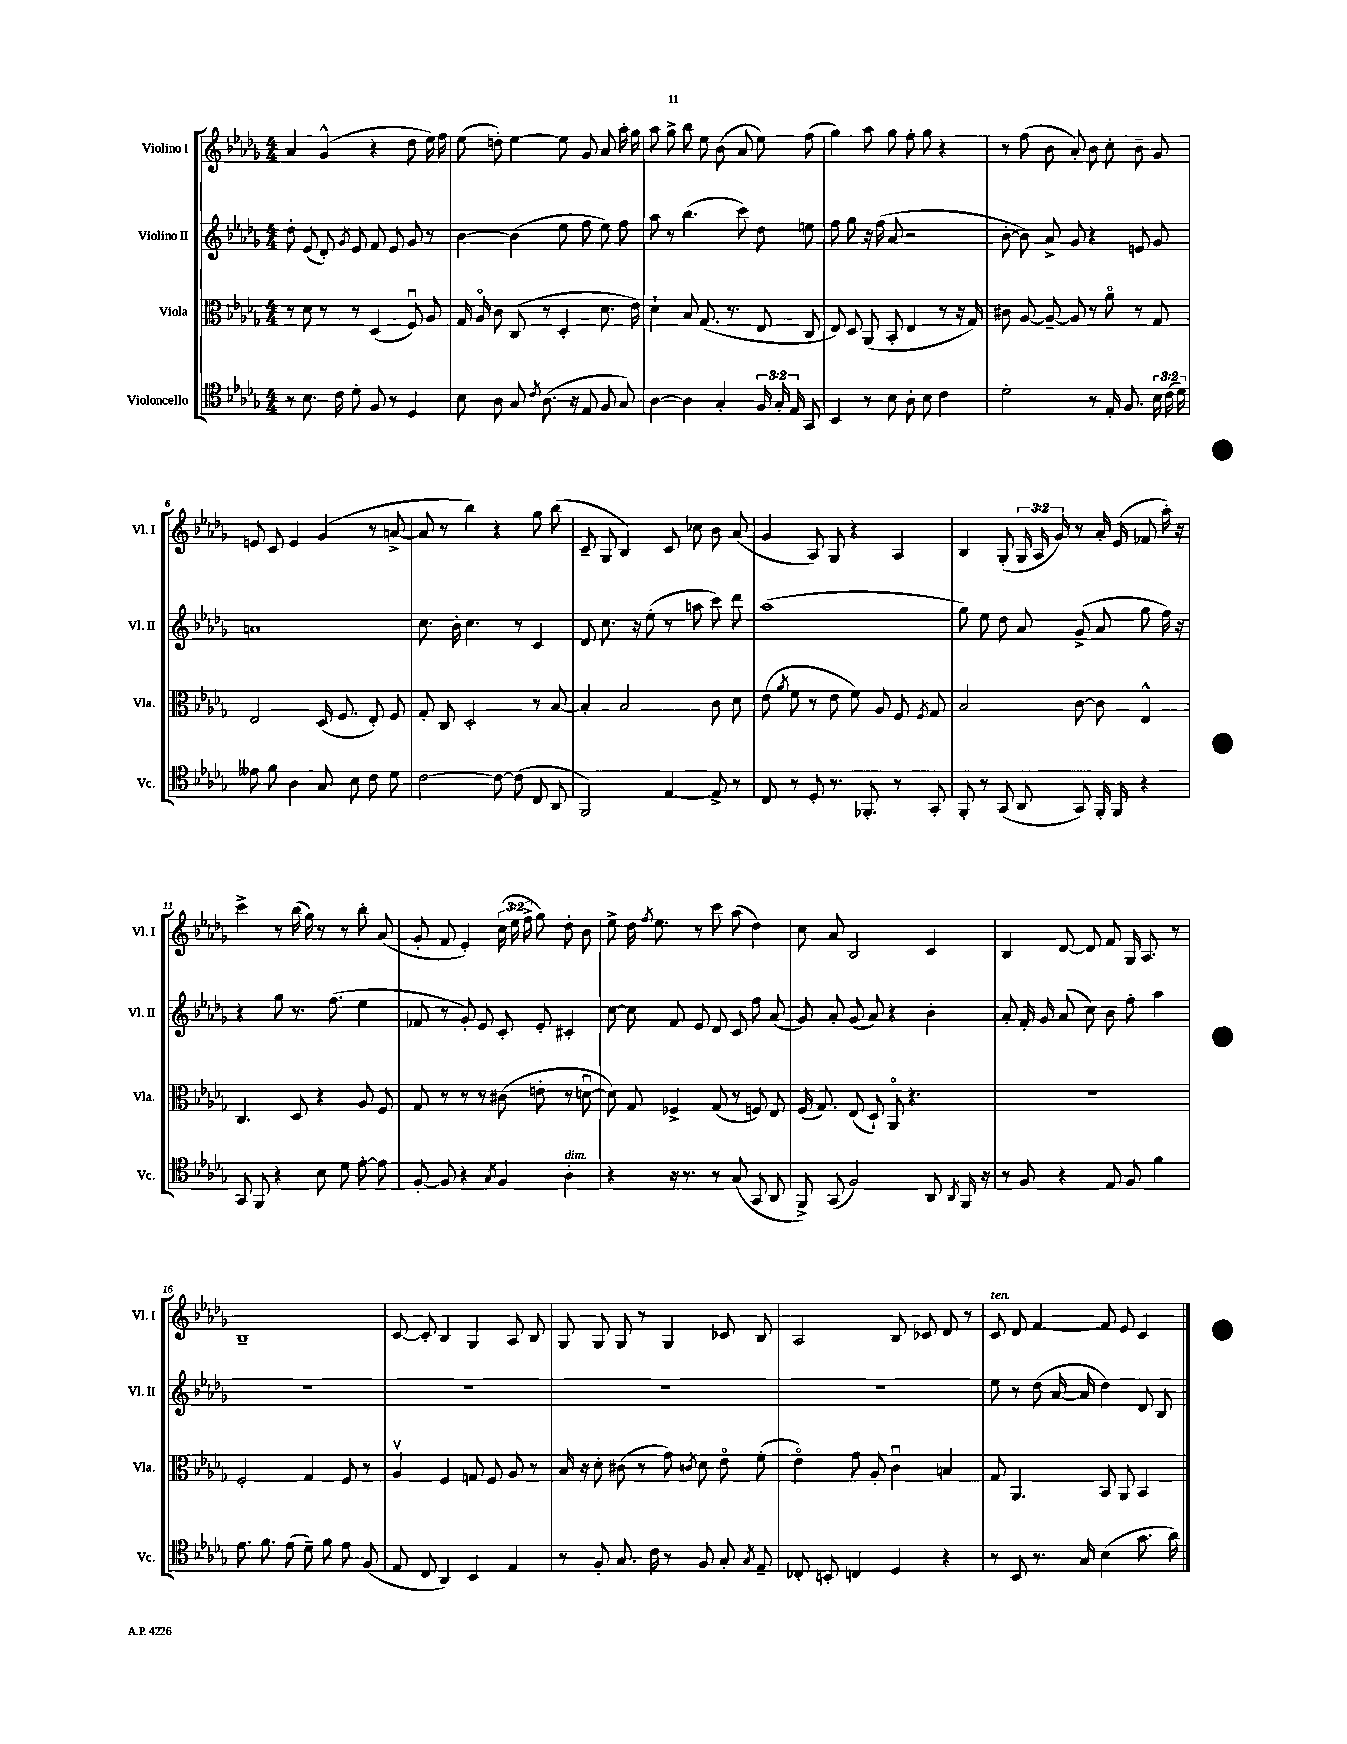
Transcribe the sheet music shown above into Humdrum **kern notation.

**kern	**kern	**kern	**kern
*staff4	*staff3	*staff2	*staff1
*clefC4	*clefC3	*clefG2	*clefG2
*k[b-e-a-d-g-]	*k[b-e-a-d-g-]	*k[b-e-a-d-g-]	*k[b-e-a-d-g-]
*M4/4	*M4/4	*M4/4	*M4/4
8r	8r	8dd-'	4a-
8.B-	8d-	(8e-	.
.	8r	8d-')	(4g-^^
16c	.	.	.
.	.	8qg-	.
8d-'	8r	8e-	.
8F	(4D-	8f	4r
8r	.	8e-	.
4D-	8Fu)	8g-	8dd-
.	8A-	8r	16ee-)
.	.	.	16ff
=	=	=	=
8B-	16G-	[4b-	(8ee-
.	16A-o	.	.
8A-	8c	.	8dd')
8G-	(8C	(4b-]	[4ee-
8qc	.	.	.
(8.A-	8r	.	.
.	4D-'	8ee-	8ee-]
16r	.	.	.
8E-	.	8ff	8g-
8F	8.d-	8ee-)	8a-
8G-)	.	8ff	16aa-'
.	16e-)	.	16gg-
=	=	=	=
[4A-	4d-`	8aa-	8aa-
.	.	8r	8gg-^
4A-]	8B-	(4.bb-	8bb-
.	(8.G-	.	8ee-
4G-'	.	.	(8b-
.	8.r	.	.
.	.	8ccc)	8a-
24F	8E-	8dd-	8ee-)
24G-'	.	.	.
24E-	.	.	.
8GG-	8C	8ee	(8ff
=	=	=	=
4BB-	8E-)	8ff	4gg-)
.	8D-	8gg-	.
8r	(8AA-	16r	8aa-
.	.	(16ff	.
8B-	8BB-'	8a-	8gg-
8A-'	4E-	2r	8ff'
8B-	.	.	8gg-
4c	8r	.	4r
.	16r	.	.
.	16G-)	.	.
=	=	=	=
2d-'	8c#	[8b-'	8r
.	[8A-	8b-])	(8ff
.	8A-~_	8a-^	8b-
.	8A-]	8g-	8a-')
8r	8r	4r	8b-
16E-'	8a-o	.	8cc'
8.F	.	.	.
.	8r	8e	8b-~
24B-	8G-	8g-	8g-
(24c	.	.	.
24d-)	.	.	.
=	=	=	=
8e--	2E-	1a	8e
8f	.	.	8c
4A-	.	.	4e
8G-	(16D-	.	(4g-
.	8.F	.	.
8B-	.	.	.
8c	8E-')	.	8r
8d-	8F	.	[8a^
=	=	=	=
[2c	8G-'	8.cc	8a]
.	8C	.	8r
.	.	16b-'	.
.	2D-'	4.cc	4bb-)
8c_	.	.	4r
(8c]	.	8r	.
8C	8r	4c	8gg-
8AA-	[8B-	.	(8bb-
=	=	=	=
2FF)	4B-']	8d-	8c~
.	.	8.cc	8G-
.	2B-	.	4B-)
.	.	16r	.
.	.	(8ee-'	.
[4E-	.	8r	8c
.	.	8aa	8cc-
8E-^]	8c	8ccc)	8b-
8r	8d-	8ddd-	(8a-
=	=	=	=
8C	(8e-	(1aa-	4g-
.	8qa-	.	.
8r	8f	.	.
8D-'	8r	.	8A-)
8.r	8e-	.	8G-
.	8f)	.	4r
8.FF-'	.	.	.
.	8A-	.	.
8r	8F	.	4A-
.	8qF	.	.
8GG-'	8G-	.	.
=	=	=	=
8FF'	2B-	8gg-)	4B-
8r	.	8ee-	.
(8GG-	.	8dd-	(8G-'
8AA-	.	8a-	24G-
.	.	.	24A-
.	.	.	24g-)
8GG-)	[8c	(8g-^	8r
16FF'	8c]	8a-	16a-'
16FF	.	.	(16e-
4r	4E-^^	8gg-	8f-
.	.	16ff)	16aa-')
.	.	16r	16r
=	=	=	=
8GG-	4.C	4r	4ccc^
8FF	.	.	.
4r	.	8gg-	8r
.	8D-	8.r	(16bb-
.	.	.	16gg-)
8B-	4r	.	8r
.	.	(8.ff	.
8d-	.	.	8r
[8e-'	8A-	4ee-	8bb-'
8e-]	8F	.	(8a-
=	=	=	=
[8F'	8G-	8f-	8g-'
8F]	8r	8r	8f
4r	8r	8g-')	4e-')
.	8r	8e-	.
8qG-	.	.	.
4F	(8c#	8c'	(24cc
.	.	.	24ee-
.	.	.	24ff^
.	8e'	8e-'	8gg-)
4A-'	8r	4c#'	8dd-'
.	[8du	.	8b-
=	=	=	=
4r	8d])	[8cc	8ee-^
.	8G-	8cc]	16dd-
.	.	.	8qff
.	.	.	8.ee-
16r	4F-^	8f	.
8.r	.	.	.
.	.	8e-	8r
8r	(8G-	8d-	8ccc
(8G-	8r	8c	(8aa-
8GG-	8F)	8ff	4dd-)
8AA-	8E-	(8a-	.
=	=	=	=
8FF^)	(16F	8g-)	8cc
.	8.G-)	.	.
(8GG-	.	8a-'	8a-
2F)	(8E-	(8g-	2B-
.	8D-`)	8a-)	.
.	8AA-o	4r	.
.	4.r	.	.
8AA-	.	4b-'	4c
8qAA-	.	.	.
16FF	.	.	.
16r	.	.	.
=	=	=	=
8r	1r	8a-'	4B-
8F	.	16f'	.
.	.	16g-	.
4r	.	(8a-	[8d-
.	.	8cc)	8d-]
8E-	.	8b-	8f
8F	.	8ff'	16G-
.	.	.	8.A-
4f	.	4aa-	.
.	.	.	8r
=	=	=	=
8.e-	2F'	1r	1B-~
8.f	.	.	.
(8e-	.	.	.
8d-~)	4G-	.	.
8f	.	.	.
8e-	8F	.	.
(8F	8r	.	.
=	=	=	=
8E-	4A-v	1r	[8c
8C	.	.	8c']
4AA-)	4F	.	4B-
4BB-	8G	.	4G-
.	8F	.	.
4E-	8A-	.	8A-
.	8r	.	8B-
=	=	=	=
8r	16B-	1r	8G-
.	16r	.	.
8F'	8d-'	.	8G-
8.G-	(8c#	.	8G-
.	8r	.	8r
16c	.	.	.
8r	8g-)	.	4G-
.	8qc	.	.
8F	8d-	.	.
8G-'	8e-o	.	8c-
8qG-	.	.	.
8E-~	(8f'	.	8B-
=	=	=	=
8C-'	4e-o)	1r	2A-
8BB'	.	.	.
4C	8g-	.	.
.	8A-'	.	.
4D-	4cu	.	8B-
.	.	.	8c-
4r	4B	.	8d-
.	.	.	8r
=	=	=	=
8r	8G-	8ee-	8c
8BB-	4.AA-	8r	8d-
8.r	.	(8dd-	[4f
.	.	[16a-	.
16G-	.	16a-]	.
(4B-	8BB-	4dd-)	8f]
.	8AA-	.	8e-
8.g-	4BB-	8d-	4c
.	.	8B-	.
16a-)	.	.	.
==	==	==	==
*-	*-	*-	*-
